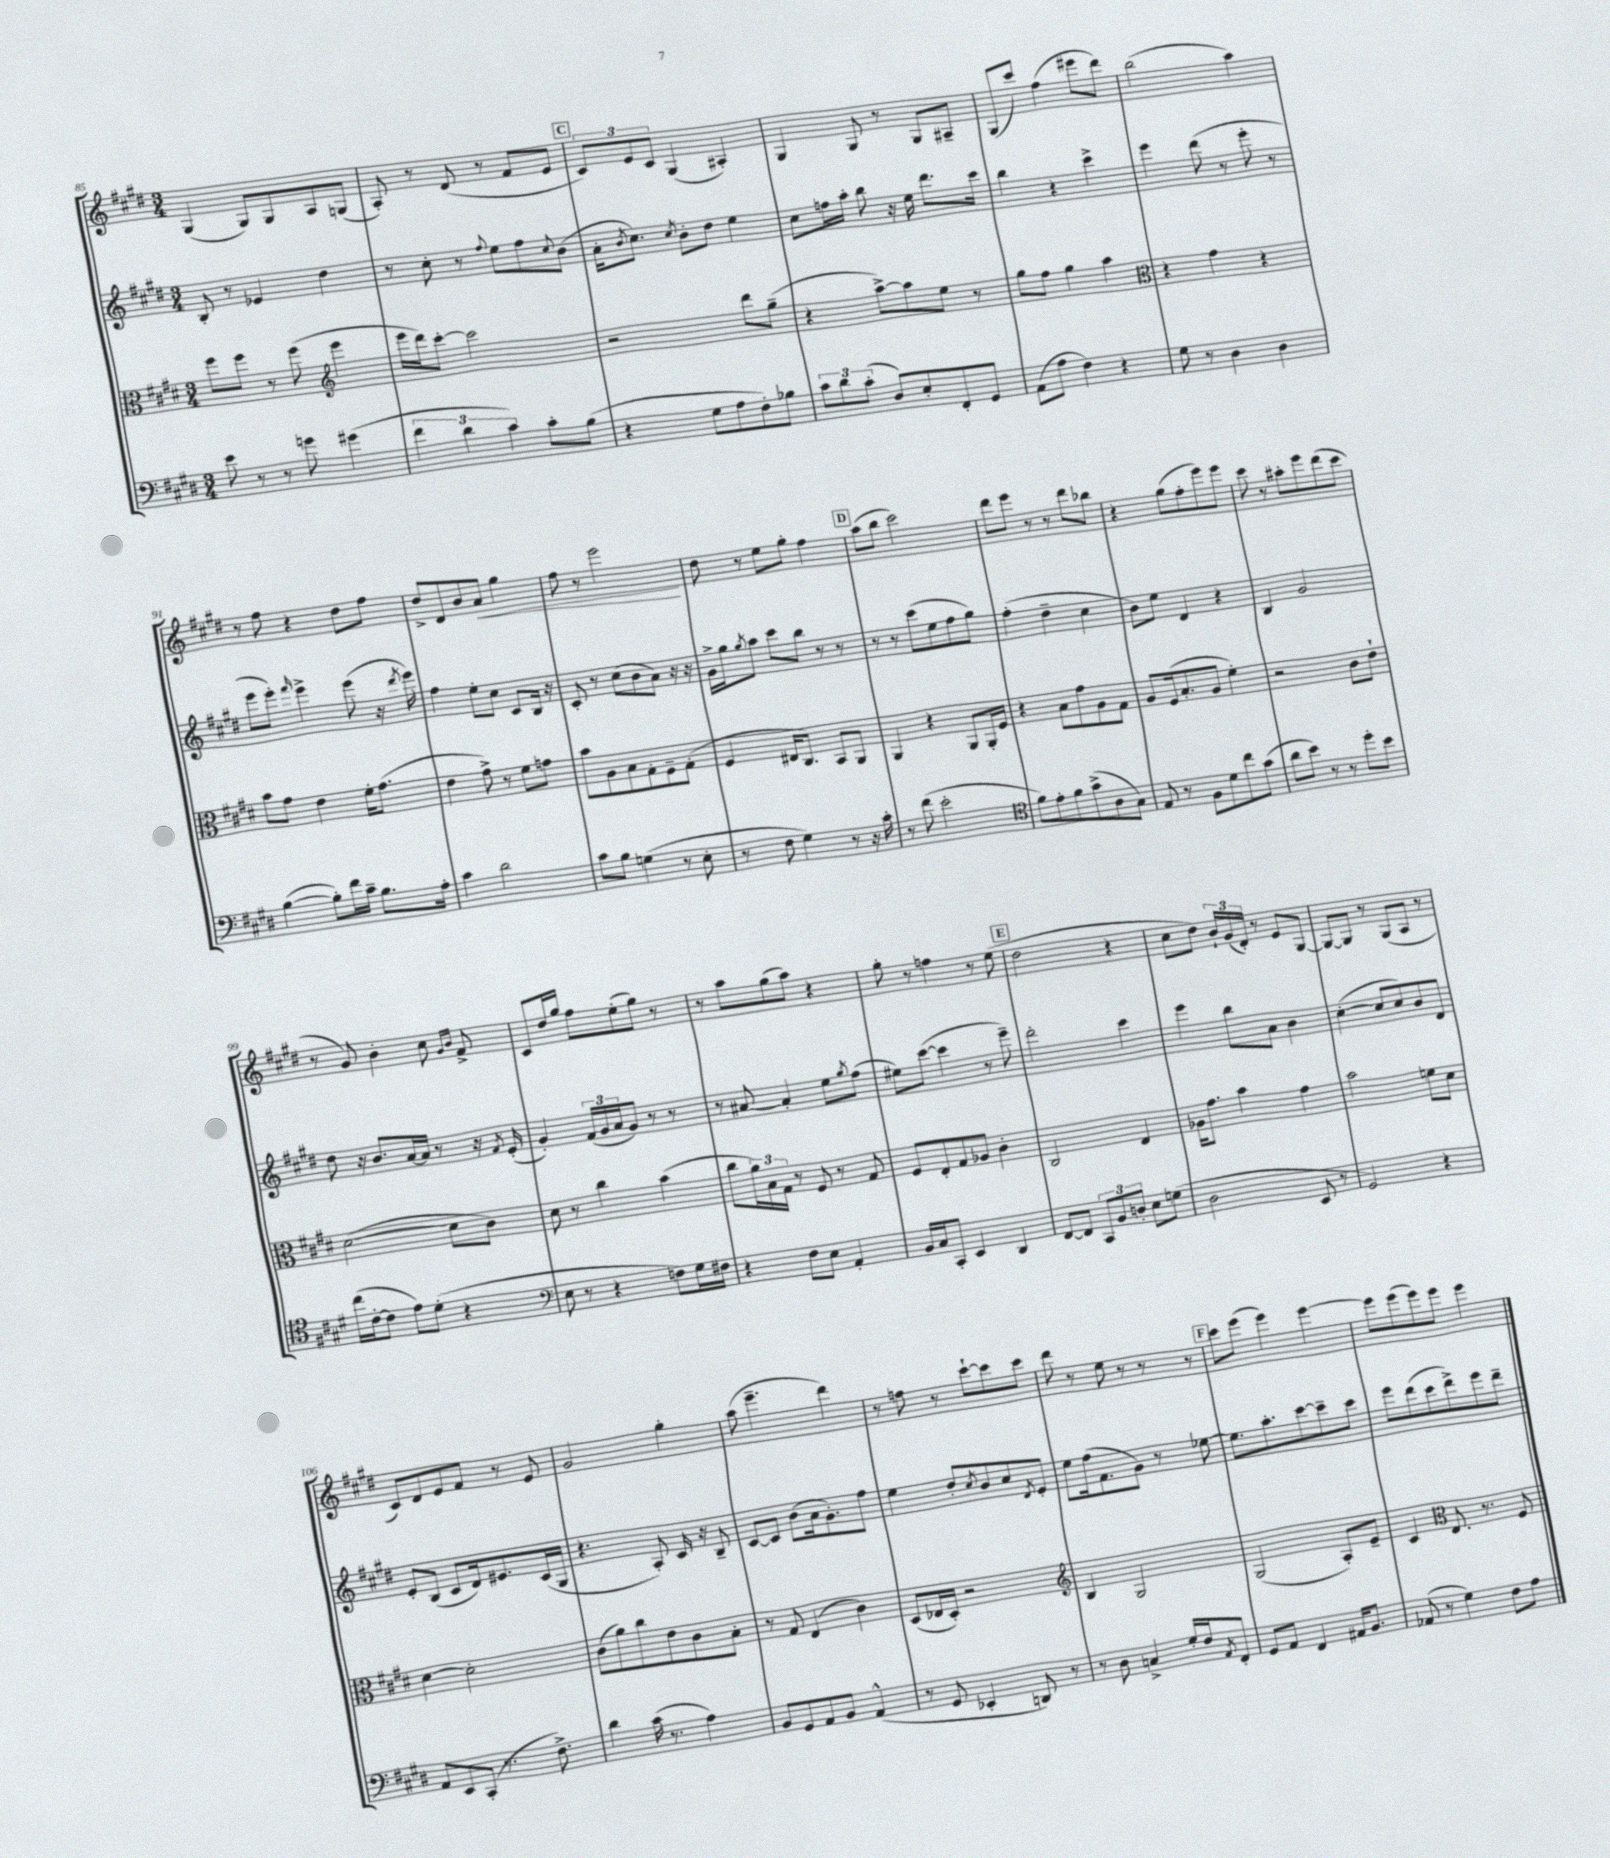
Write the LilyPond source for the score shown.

<<
\new StaffGroup <<
\new Staff = "s0" {
    \clef treble \key e \major \numericTimeSignature \time 3/4
    gis4( gis8) gis8 a8 g8( |
    a8-.) r8 dis'8( r8 fis'8 e'8 |
    \mark \markup { \box "C" } \tuplet 3/2 { cis'8) e'8 cis'8 } gis4( ais4-.) |
    gis4 gis8 r8 gis8 ais8-- |
    gis8( cis'''8) fis''4( eis'''8 dis'''8) |
    b''2( a''4) |
    r8 fis''8 r4 dis''8 fis''8 |
    dis''8-> dis'8 b'8 a'8\< gis''4 |
    fis''8 r8 e'''2\! |
    dis''8 r8 e''8 gis''8-. fis''4 |
    \mark \markup { \box "D" } a''8( b''8 cis'''2) |
    dis'''8 e'''8 r8 r8 dis'''8 bes''8 |
    r4 gis''8( fis''8-. e'''8) e'''8 |
    cis'''8 r8 ais''8-. e'''8 dis'''8( cis'''8 |
    r8 gis'8) b'4-. cis''8 \grace { gis'16 b'16 } fis'8-> |
    cis'8 dis''16 gis''16 fis''8 e''8-.( gis''8) r8 |
    r8 a''8 gis''8( a''8) r4 |
    gis''8-. r8 f''4 r8 e''8( |
    \mark \markup { \box "E" } dis''2 r4 |
    cis''8 dis''8) \tuplet 3/2 { b'16-! gis'16( dis'16-.) } r8 e'8 gis8~ |
    gis8~ gis8 r8 gis8( a8 r8 |
    cis'8) dis'8 e'8 fis'8 r8 e'8 |
    gis'2 gis''4-. |
    a''8( e'''4.-- dis'''4) |
    r8 f''8 r8 cis'''8~-! cis'''8 cis'''8 |
    dis'''8 r8 e''8 r8 r8 r8 |
    \mark \markup { \box "F" } cis'''8 e'''8( e'''4) e'''4~ |
    e'''8 e'''8( e'''8) e'''8 e'''4 \bar "|." |
}
\new Staff = "s1" {
    \clef treble \key e \major \numericTimeSignature \time 3/4
    b8-. r8 ees'4 dis''4 |
    r8 cis''8-. r8 \appoggiatura { fis''8 } e''8 fis''8 \appoggiatura { cis''8 } b'8( |
    \mark \markup { \box "C" } a'16-. \acciaccatura { b'8 } cis''8.) \acciaccatura { cis''8 } b'8-. dis''8 e''4 |
    cis''8 f''16 a''16-. b''8 r16 e''16 dis'''8. cis'''16 |
    b''4 r4 cis'''4-> |
    e'''4 dis'''8( r8 e'''8-. r8 |
    e'''8 e'''8-.) \grace { fis'''16 } e'''4-> e'''8( r16 \acciaccatura { dis'''8 } e'''16) |
    fis''4 e''8-. cis''8 cis'8 b16 r16 |
    cis'8-. r8 cis''8( b'8 a'8) r16 r16 |
    gis'16-> gis''16 \acciaccatura { gis''8 } a''8 cis'''8 b''8 r8 r8 |
    \mark \markup { \box "D" } r8 r8 cis'''8( e''8 fis''8 gis''8) |
    fis''4-.( dis''4-- cis''4 |
    b'8) e''8 dis'4 r4 |
    b4 gis'2 |
    dis''8 r16 b'8. a'16~ a'16 r8 r16 \acciaccatura { fis'8 } e'16-.( |
    gis'4-.) \tuplet 3/2 { fis'16( gis'16 a'16 } gis'8) r8 r8 |
    r8 ais'8~ ais'4-. e''8 \acciaccatura { gis''8 } fis''8( |
    eis''8) cis'''8~( cis'''4 r8 e'''8--) |
    \mark \markup { \box "E" } dis'''2-. cis'''4 |
    e'''4 b''8 a'8 b'4 |
    cis''4~-.( cis''8 cis''8) b'8 dis'8 |
    e'8-. b8( cis'8 dis'16) eis'8. cis'16( gis16 |
    r4. a8-.) cis'16 r16 b8-- |
    cis'8~ cis'8 b'8( a'16 gis'8.-.) fis''8 |
    e''4 dis''8-. \acciaccatura { cis''8 } b'8 cis''8 \acciaccatura { dis'8 } e'8-. |
    e''8 fis''16( fis'8. gis'8) r8 ees''8~ |
    \mark \markup { \box "F" } ees''8. a''8.-. cis'''8~ cis'''8-- cis'''8 |
    e'''8 dis'''8( cis'''8 dis'''8->) e'''8 dis'''8-- \bar "|." |
}
\new Staff = "s2" {
    \clef alto \key e \major \numericTimeSignature \time 3/4
    fis''8 fis''8 r8 fis''8( \clef treble e'''4 |
    e'''16 dis'''16) cis'''8~-. cis'''2 |
    \mark \markup { \box "C" } r2 dis'''8 gis''8--( |
    r4 a''8~->) a''8 e''8 r8 |
    gis''8 fis''8 gis''4 a''4 |
    \clef alto r4 gis'4 r4 |
    b'8 gis'8 e'4 fis'16-. gis'8.( |
    e'4 gis'8->) r8 fis'8 g'8 |
    b'8 a8 b8 gis8-. fis8-- gis8-.( |
    fis4 eis16 cis8.) b,8 a,8 |
    \mark \markup { \box "D" } a,4 r4 a,8 a,16-. fis16 |
    r4 b8 gis'8 a8 gis8 |
    a8 fis16( b8.-. a8 fis'4-.) |
    r2 cis'8 e'8-! |
    dis'2~( dis'8 cis'8) |
    dis'8 r8 cis''4 b'4( |
    cis''8 \tuplet 3/2 { a'16) b16 gis16 } r8 fis8 r8 gis8 |
    fis8 e8-. gis8 aes8 cis'4-. |
    \mark \markup { \box "E" } cis2 e4 |
    aes16 gis'8. b'4 gis'4 |
    b'2 f'8 dis'8 |
    dis'4~ dis'2-. |
    cis'8( a'8) cis''8 e'8 cis'8 b8-. |
    r8 gis8 e4( cis'4) |
    dis8( ees16 dis16-.) r2 |
    \clef treble b4 gis2 |
    \mark \markup { \box "F" } gis2( a8-.) e'8-- |
    cis'4 \clef alto e8. r8. fis8 \bar "|." |
}
\new Staff = "s3" {
    \clef bass \key e \major \numericTimeSignature \time 3/4
    e'8 r8 r8 g'8 gis'4( |
    \tuplet 3/2 { fis'4 dis'4 cis'4) } cis'8-. b8( |
    \mark \markup { \box "C" } r4 gis8 a8 fis8-.) bes8 |
    \tuplet 3/2 { cis'8 dis'8 cis'8-.( } dis8) e8-. fis,8-. gis,8 |
    a,8( a8 fis4) r4 |
    gis8 r8 dis4 dis4 |
    b4~( b8-.) fis'16 cis'16-- b8. a16-. |
    cis'4 dis'2 |
    cis'8 b8 g4( r8 e8-. |
    r8 fis8 gis4) r8 r16 cis'16-. |
    \mark \markup { \box "D" } r8 fis'8( e'2-. |
    \clef tenor fis'8) e'8-. fis'8 gis'8->( a8 gis8) |
    e8 r8 fis8 dis'8 cis''8 gis'8( |
    a'8 b'8) r8 r8 dis''8-. b'8 |
    cis''16( cis'16~-. cis'8 e'8) dis'8-.( r4 |
    \clef bass e8 r8 r4 f8) gis16 fis16 |
    r4 fis8 e8 a,4-. |
    b,16 cis16 cis,8-. e,4 dis,4 |
    \mark \markup { \box "E" } fis,8~ fis,8 \tuplet 3/2 { cis,8 b,8 d8-. } e8 g8( |
    dis2 e,8 r8 |
    gis,2) r4 |
    a,8 e,8 cis,8-.( r8. fis8.->) |
    dis'4 cis'16( r8. a4) |
    b,8 gis,8 a,8 b,8 a,4-^( |
    r8 gis,8 ees,4-. d,8) r8 |
    r8 dis8 c4-> gis16-. fis16 \acciaccatura { a,8 } fis,8-. |
    \mark \markup { \box "F" } gis,8 a,8 fis,4 ais,16 b,8. |
    aes,8( r8 gis4) fis8 a8 \bar "|." |
}
>>
>>
\layout { \context { \Score currentBarNumber = #85 } }
